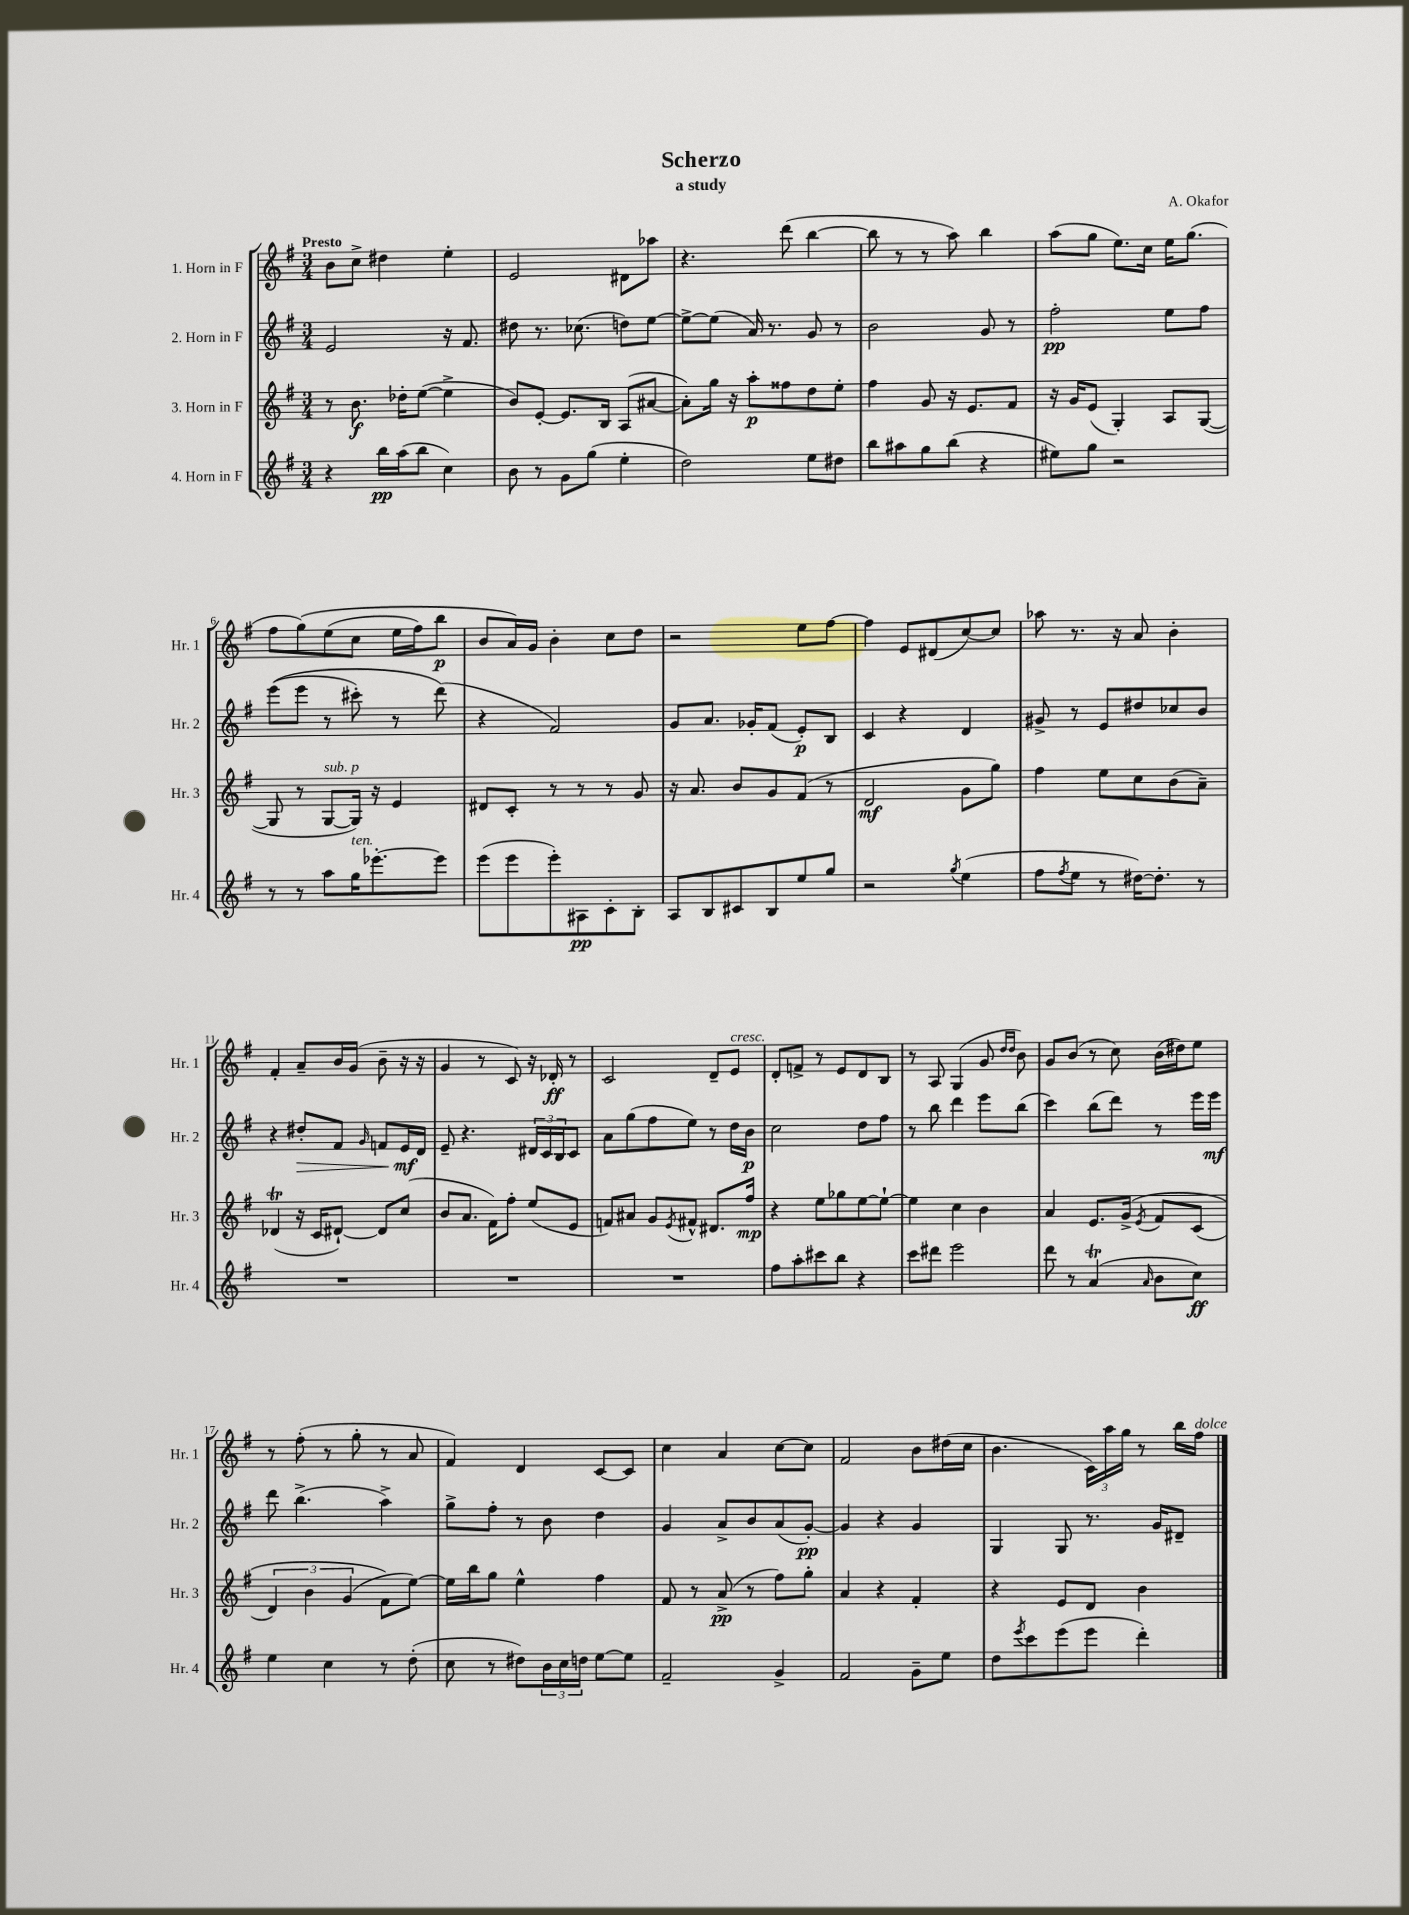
\header { title = "Scherzo" composer = "A. Okafor" subtitle = "a study" }
<<
\new StaffGroup <<
\new Staff = "s0" \with { instrumentName = "1. Horn in F" shortInstrumentName = "Hr. 1" } {
    \clef treble \key g \major \numericTimeSignature \time 3/4 \tempo "Presto"
    b'8 c''8-> dis''4 e''4-. |
    e'2 dis'8 aes''8 |
    r4. d'''8( b''4~ |
    b''8 r8 r8 a''8) b''4 |
    a''8( g''8 e''8.) c''16 e''16 g''8.( |
    fis''8 g''8)\( e''8( c''8 e''16 fis''16) b''8\p |
    b'8 a'16\) g'16 b'4-. c''8 d''8 |
    r2 e''8 fis''8~ |
    fis''4 e'8 dis'8( c''8~) c''8 |
    aes''8 r8. r16 a'8 b'4-. |
    fis'4-. a'8-- b'16 g'16( b'8-- r16 r16 |
    g'4 r8 c'8) r16 des'16-.\ff r8 |
    c'2 d'8-- e'8^\markup { \italic "cresc." } |
    d'8-. f'8-> r8 e'8 d'8 b8 |
    r8 a8 g4( g'8 \grace { d''16 d''16 } b'8) |
    g'8 b'8( r8 c''8) b'16( dis''16) e''8 |
    r8 fis''8-.( r8 g''8-. r8 a'8 |
    fis'4) d'4 c'8~ c'8 |
    c''4 a'4 c''8~ c''8 |
    fis'2 b'8 dis''16( c''16 |
    b'4. \tuplet 3/2 { c'16) a''16 g''16 } r8 b''16 fis''16^\markup { \italic "dolce" } \bar "|." |
}
\new Staff = "s1" \with { instrumentName = "2. Horn in F" shortInstrumentName = "Hr. 2" } {
    \clef treble \key g \major \numericTimeSignature \time 3/4
    e'2 r16 fis'8. |
    dis''8 r8. ces''8.( d''8) e''8~ |
    e''8~-> e''8( a'16) r8. g'8 r8 |
    b'2 g'8 r8 |
    fis''2-.\pp e''8 fis''8 |
    e'''8(\( e'''8 r8 cis'''8-.) r8 d'''8(\) |
    r4 fis'2) |
    g'8 a'8. ges'16-. fis'8( e'8-.\p) b8 |
    c'4 r4 d'4 |
    gis'8-> r8 e'8 dis''8 ces''8 b'8 |
    r4 dis''8-.\> fis'8 \grace { g'16 } f'8 e'16\mf\! d'16 |
    e'8-- r4. \tuplet 3/2 { dis'16 c'16 b16 } c'8 |
    a'8 g''8( fis''8 e''8) r8 d''16 b'16\p |
    c''2 d''8 fis''8 |
    r8 b''8 d'''4 e'''8 b''8( |
    c'''4) b''8( d'''8) r8 e'''16 e'''16\mf |
    d'''8 b''4.->( a''4->) |
    g''8-> fis''8-. r8 b'8 d''4 |
    g'4 a'8-> b'8 a'8( g'8~-.\pp) |
    g'4 r4 g'4 |
    g4 g8 r8. g'16 dis'8-- \bar "|." |
}
\new Staff = "s2" \with { instrumentName = "3. Horn in F" shortInstrumentName = "Hr. 3" } {
    \clef treble \key g \major \numericTimeSignature \time 3/4
    r8 b'8.\f des''16-. e''8~( e''4-> |
    b'8) e'8~-. e'8. b16 a8( ais'8~ |
    ais'8-.) g''16 r16 a''8-.\p fisis''8 d''8 e''8-. |
    fis''4 g'8 r16 e'8. fis'8 |
    r16 g'16 e'8( g4-.) a8 g8~( |
    g8 r8 g8~^\markup { \italic "sub. p" } g16) r16 e'4 |
    dis'8 c'8-. r8 r8 r8 g'8 |
    r16 a'8. b'8 g'8 fis'8( r8 |
    d'2\mf g'8 g''8) |
    fis''4 e''8 c''8 b'8( a'8--) |
    des'4\trill( r16 c'16 dis'8~-!) dis'8 c''8( |
    b'8 a'8. fis'16) fis''8-. e''8( e'8 |
    f'8) ais'8 g'8 \acciaccatura { e'8 } fis'8-^ dis'8. fis''16\mp |
    r4 e''8 ges''8 e''8~ e''8~-! |
    e''4 c''4 b'4 |
    a'4 e'8. g'16->\( \acciaccatura { e'8 } fis'8 c'8( |
    \tuplet 3/2 { d'4) b'4 g'4( } fis'8\) e''8~) |
    e''16 b''16 g''8 e''4-^ fis''4 |
    fis'8 r8 a'8->\pp( r8 fis''8) g''8-. |
    a'4 r4 fis'4-. |
    r4 e'8 d'8 b'4 \bar "|." |
}
\new Staff = "s3" \with { instrumentName = "4. Horn in F" shortInstrumentName = "Hr. 4" } {
    \clef treble \key g \major \numericTimeSignature \time 3/4
    r4 b''16\pp a''16( b''8 c''4) |
    b'8 r8 g'8 g''8( e''4-. |
    d''2) e''8 dis''8 |
    b''8 ais''8 g''8 b''8( r4 |
    eis''8) g''8 r2 |
    r8 r8 a''8 g''16^\markup { \italic "ten." } ees'''8.~-. ees'''8 |
    e'''8( e'''8 e'''8-.) ais8\pp c'8-. b8-. |
    a8 b8 cis'8 b8 e''8 g''8 |
    r2 \acciaccatura { g''8 } e''4( |
    fis''8 \acciaccatura { fis''8 } e''8 r8 dis''16~) dis''8.-. r8 |
    R2. |
    R2. |
    R2. |
    fis''8 a''8-. cis'''8 b''8 r4 |
    c'''8 dis'''8 e'''2 |
    d'''8 r8 a'4\trill( \grace { a'16 } b'8 c''8\ff) |
    e''4 c''4 r8 d''8-.( |
    c''8 r8 dis''8) \tuplet 3/2 { b'16 c''16 d''16 } e''8~ e''8 |
    fis'2-- g'4-> |
    fis'2 g'8-- e''8 |
    d''8 \acciaccatura { e'''8 } c'''8 e'''8( e'''8 d'''4-.) \bar "|." |
}
>>
>>
